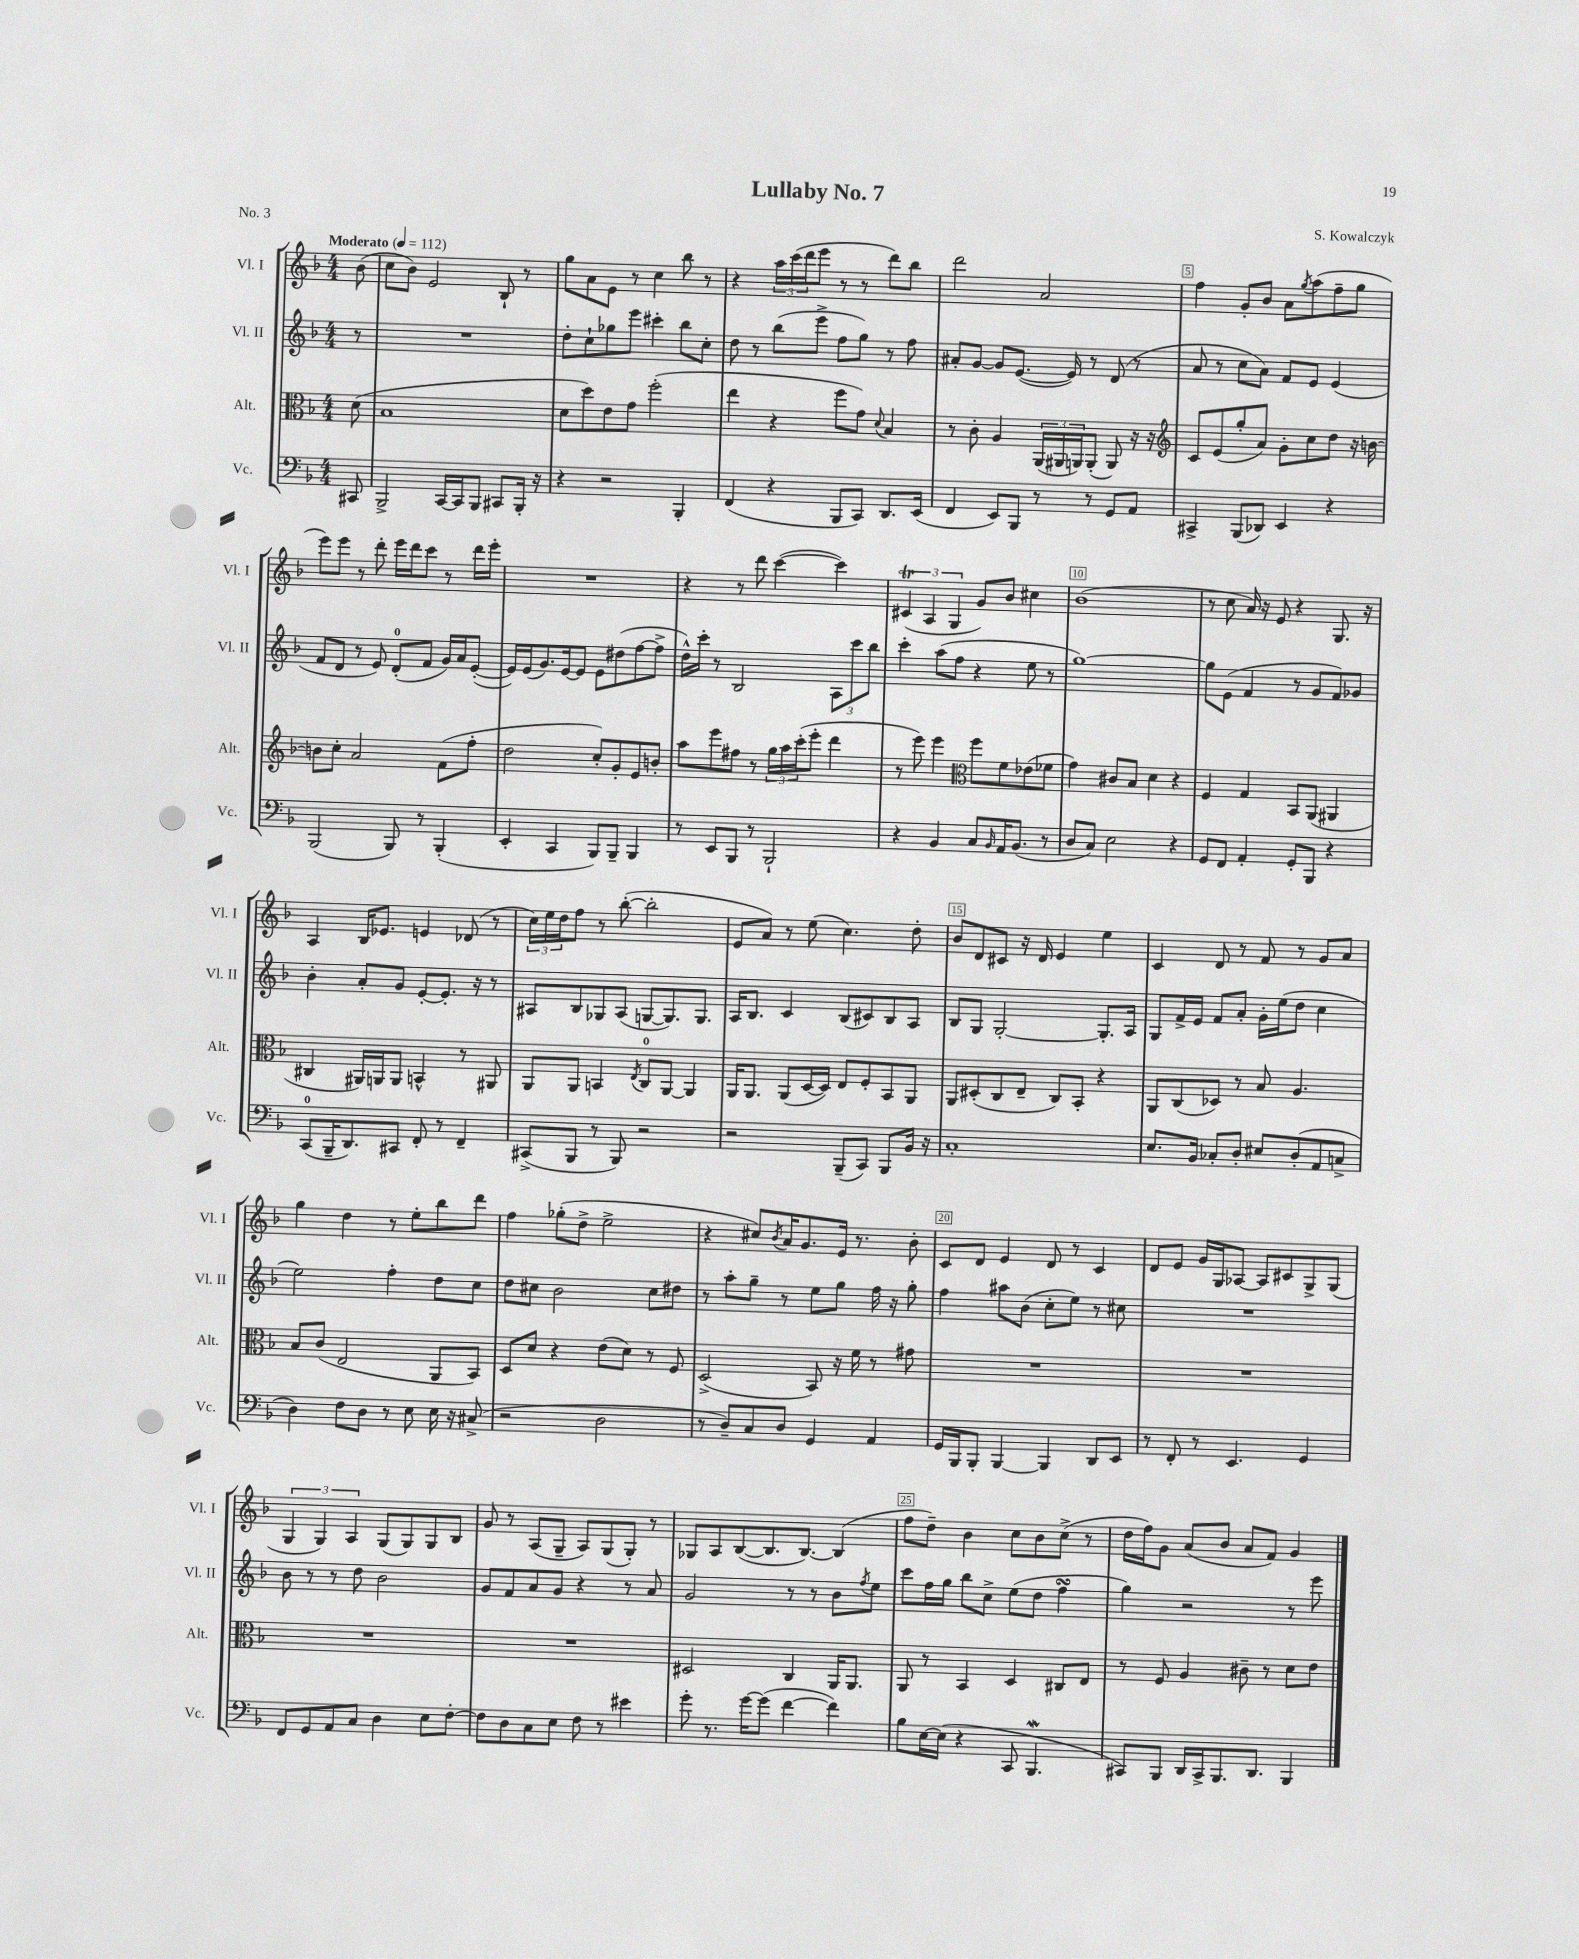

**kern	**kern	**kern	**kern
*staff4	*staff3	*staff2	*staff1
*clefF4	*clefC3	*clefG2	*clefG2
*k[b-]	*k[b-]	*k[b-]	*k[b-]
*M4/4	*M4/4	*M4/4	*M4/4
*MM112	*MM112	*MM112	*MM112
8CC#	(8d	8r	(8b-
=	=	=	=
2BBB-^	1B-	1r	8cc
.	.	.	8b-)
.	.	.	2e
[16CC	.	.	.
16CC]	.	.	.
8BBB-	.	.	.
8CC#	.	.	8B-`
16BBB-'	.	.	8r
16r	.	.	.
=	=	=	=
4r	8d	8dd'	8gg
.	8dd)	8cc`	8a
2r	8e	8gg-	8e
.	8g	8eee	8r
.	(2ff'	4ccc#'	4cc
4BBB-'	.	8bb-	8bb-
.	.	8cc'	8r
=	=	=	=
(4FF	4ee	8dd	4r
.	.	8r	.
4r	4r	(8bb-	24aa
.	.	.	(24ccc
.	.	.	24ddd
.	.	8eee^	8eee
8BBB-	8ff	8ff	8r
8CC)	8g)	8gg)	8r
.	8qqd	.	.
8.DD	4B-	8r	8ddd)
.	.	8ff	8bb-
(16EE	.	.	.
=	=	=	=
4FF	8r	8a#'	2ddd
.	8c'	[8g	.
8EE)	4A	8g]	.
8BBB-	.	([8.e	.
8r	(24AA	.	2a
.	24AA#	.	.
.	.	16e])	.
.	24AA)	.	.
8r	(8AA'	8r	.
8GG	8AA)	(8d	.
8AA	16r	8r	.
.	16r	.	.
=	=	=	=
*	*clefG2	*	*
4CC#^	8c	8a	4ff
.	(8e	8r	.
(8BBB-	8gg'	8cc	8g'
8DD-)	8a)	8a)	8b-
4EE	8g'	8f	8a
.	.	.	8qgg
.	8cc	8e	(8aa
4r	8dd	(4e	8ff~
.	16r	.	8gg
.	[16b	.	.
=	=	=	=
(2BBB-	8b]	8f	8eee)
.	8cc'	8d	8eee
.	2a	8r	8r
.	.	8e)	8ddd'
8BBB-)	.	(8d'	16eee
.	.	.	16ddd
8r	.	8f	8ccc
(4BBB-'	(8f	16g)	8r
.	.	16a	.
.	8ff'	([8e'	16ddd
.	.	.	16eee'
=	=	=	=
4EE'	2dd	16e])	1r
.	.	(16e	.
.	.	8.g)	.
4CC	.	.	.
.	.	[16e	.
.	.	8e]	.
8BBB-)	8cc')	8e	.
8BBB-~	8g'	(8dd#	.
4BBB-	8e	[8ff	.
.	8b'	8ff^]	.
=	=	=	=
8r	8aa	16dd^^)	4r
.	.	16ccc'	.
8EE	8eee	8r	.
8BBB-	8ff#	2B-	8r
8r	8r	.	8ddd
2BBB-`	24gg	.	([4ccc
.	24aa	.	.
.	(24ccc'	.	.
.	8eee'	.	.
.	4ddd	12A	4ccc])
.	.	12ccc	.
.	.	12bb-	.
=	=	=	=
4r	8r	4ccc'	(6c#
.	8eee)	.	.
.	.	.	6A
4BB-	4eee	(8aa	.
.	.	.	6G
.	.	8ff	.
*	*clefC3	*	*
8C	8ff	4r	8g)
16qqBB-	.	.	.
16AA	8f	.	8b-
(8.BB-	.	.	.
.	(8e-	8ee	4cc#
8r	8f-	8r	.
=	=	=	=
8D	4g)	[1gg)	(1b-
8C)	.	.	.
2E	8c#	.	.
.	8B-	.	.
.	4d	.	.
4r	4r	.	.
=	=	=	=
8GG	4F	8gg]	8r
8FF	.	(8e	8cc
4AA'	4G	4f	16a)
.	.	.	16r
.	.	.	8e
8GG'	8BB-	8r	4r
8BBB-	(8AA	8g	.
4r	4AA#	8f)	8.G
.	.	8g-	.
.	.	.	16r
=	=	=	=
(8CC	4C#	4b-'	4A
16BBB-~	.	.	.
8.DD)	.	.	.
.	16AA#)	8a'	16B-
.	16AA	.	8.e-
8CC#	8AA	8g	.
8FF'	4BB^^	[8e'	4e
8r	.	8.e']	.
4FF~	8r	.	(8d-
.	.	16r	.
.	8AA#	8r	8r
=	=	=	=
(8CC#^	8AA	8A#	24cc)
.	.	.	24ee
.	.	.	24dd
8BBB-	8AA	8B-	8ff
8r	4BB	8G-	8r
8BBB-)	.	(8A#	([8bb-'
.	8qE	.	.
2r	8C	[8G	2bb-']
.	[8AA	8.G])	.
.	4AA]	.	.
.	.	8.G	.
=	=	=	=
2r	16AA	16A	8e
.	8.AA	8.B-	.
.	.	.	8a)
.	(8AA	4c	8r
.	[16D	.	(8ee
.	16D])	.	.
(8BBB-~	8E	(8B-	4.cc)
8CC)	8F'	8c#)	.
8BBB-	8BB-	8B-	.
16BB-	8AA	8A	8dd'
16r	.	.	.
=	=	=	=
1C'	8AA	8B-	8b-
.	(8D#'	8G	8d
.	8C	[2G'	8c#
.	8E~	.	16r
.	.	.	16d
.	8C)	.	4e
.	8BB-'	.	.
.	4r	8.G']	4ee
.	.	16A	.
=	=	=	=
8.E	8AA	8G	4c
.	(8C	16f^	.
16BB-	.	16e	.
8C-'	8D-)	8f	8d
8D'	8r	8a'	8r
8E#	8B-	16g'	8f
.	.	(16ee	.
(8D'	4.A	8dd	8r
8AA	.	4cc	8g
8C^	.	.	8a
=	=	=	=
4D)	8B-	2ee)	4gg
.	(8c	.	.
8F	2E	.	4dd
8D	.	.	.
8r	.	4ff'	8r
8E	.	.	8ee'
16E	8AA	8dd	8bb-
16r	.	.	.
(8C#^	8BB-)	8cc	8ddd
=	=	=	=
2r	8D	8dd	4ff
.	8d	8cc#	.
.	4r	2b-	(8gg-'
.	.	.	8dd^
2D	(8e	.	2ee^
.	8d)	.	.
.	8r	8cc#	.
.	8F	8dd#	.
=	=	=	=
8r	(2D^	8r	4r
8D~)	.	8aa'	.
8C	.	8gg~	8cc#)
.	.	.	8qb-
8D	.	8r	16a
.	.	.	8.g
4GG	8BB-)	8ee	.
.	16r	8gg	16e
.	16f	.	8.r
4AA	8r	16ff	.
.	.	16r	.
.	8g#	8gg'	8b-'
=	=	=	=
16GG	1r	4ff	8c
16BBB-	.	.	.
8BBB-'	.	.	8d
[4BBB-	.	8aa#	4e
.	.	(8b-	.
4BBB-]	.	8cc'	8d
.	.	8ee)	8r
8DD	.	8r	4c
8EE	.	8cc#	.
=	=	=	=
8r	1r	1r	8d
8FF'	.	.	8e
8r	.	.	16g
.	.	.	16G
4.EE	.	.	[8A-
.	.	.	8A-]
.	.	.	8c#
4GG	.	.	8G^
.	.	.	(8G
=	=	=	=
8FF	1r	8b-	6G
8GG	.	8r	.
.	.	.	6G)
8AA	.	8r	.
.	.	.	6A
8C	.	8dd	.
4D	.	2b-	(8G
.	.	.	8G)
8E	.	.	8G
[8F'	.	.	8B-
=	=	=	=
8F]	1r	8g	8g
8D	.	8f	8r
8C	.	8a	(8A
8E	.	8g	8G~
8F	.	4r	8A)
8r	.	.	(8G
4e#	.	8r	8G')
.	.	8a	8r
=	=	=	=
8g'	2D#	2g	8G-
8.r	.	.	8A
.	.	.	([8B-
[16g	.	.	.
(8g]	.	.	8.B-]
[4f	4C	8r	.
.	.	.	[8.B-)
.	.	8r	.
4f])	16AA	8b-	(4B-]
.	8.AA	.	.
.	.	8qff	.
.	.	8ee	.
=	=	=	=
8B-	8AA	8ccc	8ff
[16E	8r	16ff	8dd~)
(16E]	.	16gg	.
4r	4BB-	8bb-	4b-
.	.	8cc^	.
8CC	4D	(8ee	8cc
4.BBB-	.	8dd	8b-
.	8C#	4ff	(8cc^
.	8E	.	8r
=	=	=	=
8CC#)	8r	4gg)	16dd
.	.	.	16ff)
8BBB-	8F	.	8g
16DD	4A	2r	(8a
16CC#^	.	.	.
8.BBB-	.	.	8b-
.	8c#~	.	8a
8.DD	.	.	.
.	8r	.	8f)
4BBB-	8d	8r	4g
.	8e	8eee	.
==	==	==	==
*-	*-	*-	*-
